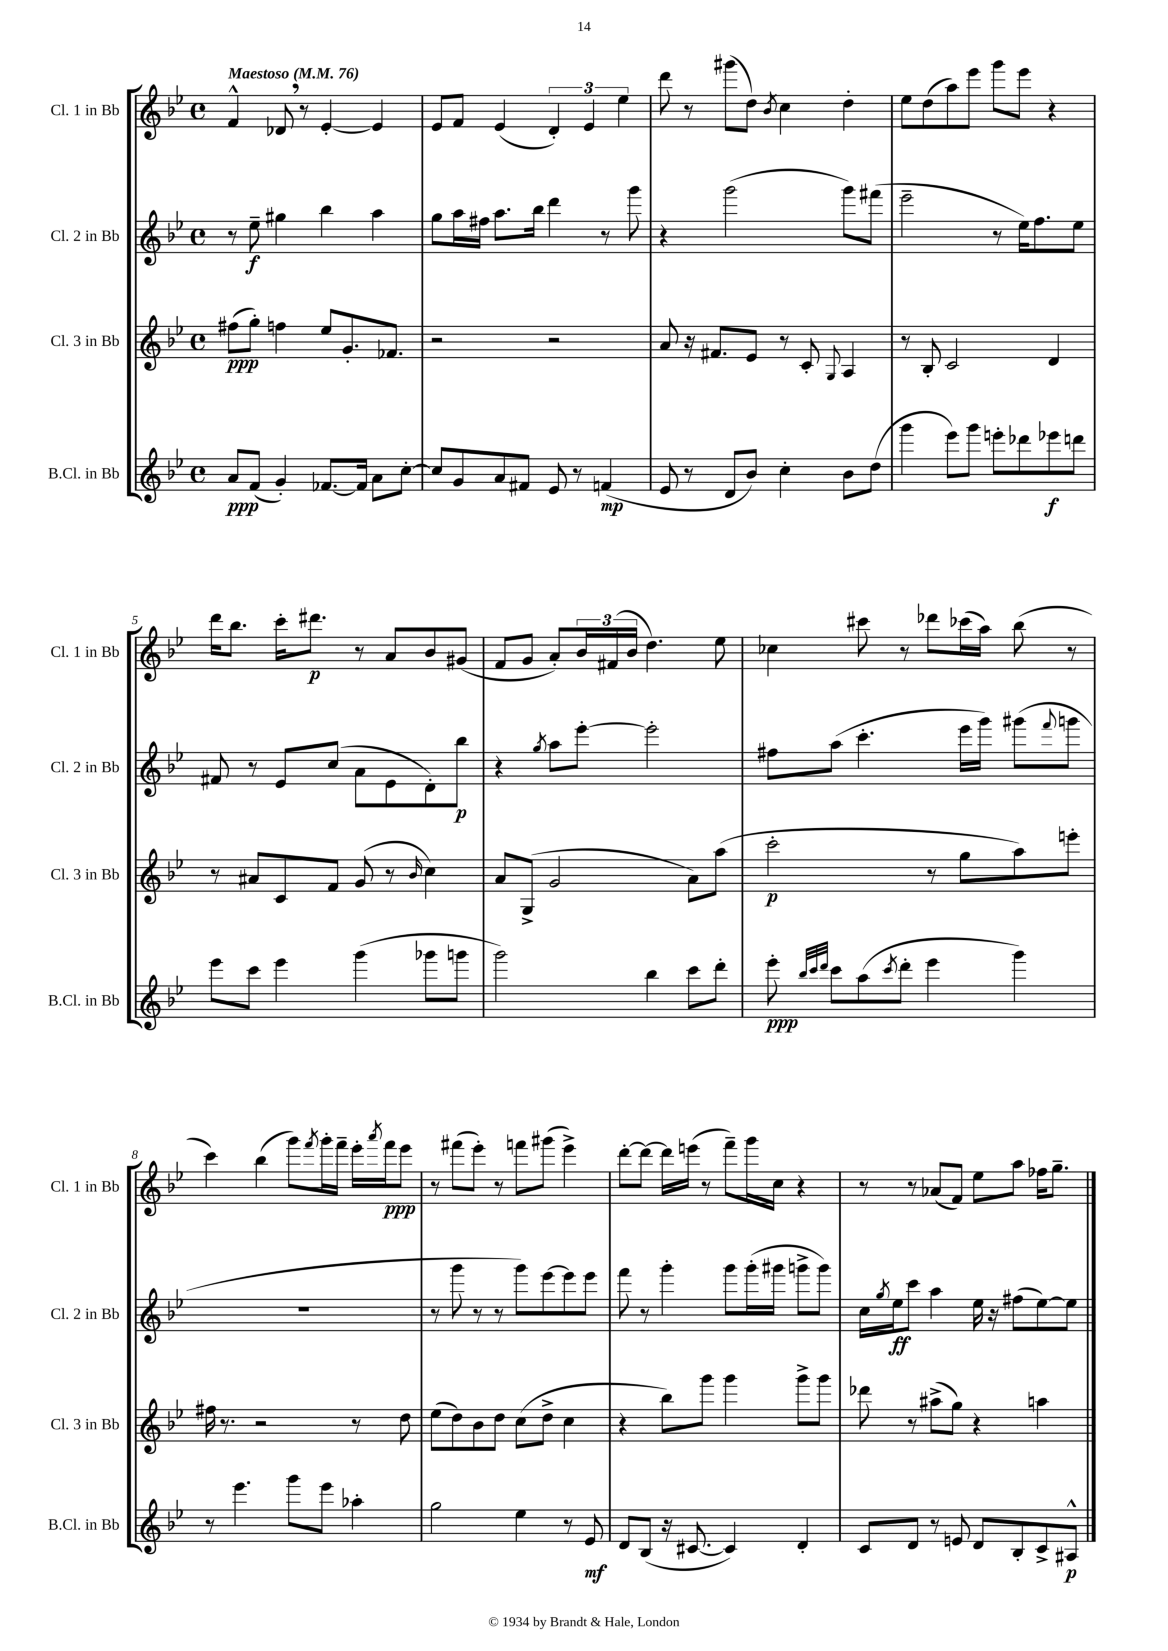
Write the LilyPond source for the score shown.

<<
\new StaffGroup <<
\new Staff = "s0" \with { instrumentName = "Cl. 1 in Bb" shortInstrumentName = "Cl. 1 in Bb" } {
    \clef treble \key bes \major \defaultTimeSignature \time 4/4 \tempo "Maestoso" 4 = 76
    f'4-^ des'8 \breathe r8 ees'4~-. ees'4 |
    ees'8 f'8 ees'4( \tuplet 3/2 { d'4-.) ees'4 ees''4 } |
    d'''8 r8 gis'''8( d''8) \acciaccatura { bes'8 } c''4 d''4-. |
    ees''8 d''8( a''8) ees'''8 g'''8 ees'''8 r4 |
    d'''16 bes''8. c'''16-. dis'''8.\p r8 a'8 bes'8 gis'8( |
    f'8 g'8 a'8-.) \tuplet 3/2 { bes'16 fis'16( bes'16 } d''4.) ees''8 |
    ces''4 cis'''8 r8 des'''8 ces'''16( a''16) bes''8( r8 |
    c'''4) bes''4( g'''8) \acciaccatura { f'''8 } g'''16-. f'''16-- ees'''16-. \acciaccatura { a'''8 } f'''16\ppp ees'''8 |
    r8 fis'''8( ees'''8-.) r8 f'''8 gis'''8( ees'''4->) |
    d'''8~-. d'''8~ d'''16 e'''16( r8 f'''8--) g'''16 c''16 r4 |
    r8 r8 aes'8( f'8) ees''8 a''8 fes''16 g''8.-- \bar "|." |
}
\new Staff = "s1" \with { instrumentName = "Cl. 2 in Bb" shortInstrumentName = "Cl. 2 in Bb" } {
    \clef treble \key bes \major \defaultTimeSignature \time 4/4
    r8 ees''8--\f gis''4 bes''4 a''4 |
    g''8 a''16 fis''16 a''8. bes''16 d'''4 r8 g'''8 |
    r4 g'''2( g'''8) fis'''8( |
    ees'''2-- r8 ees''16) f''8. ees''8 |
    fis'8 r8 ees'8 c''8( a'8 ees'8 d'8-.) bes''8\p |
    r4 \acciaccatura { g''8 } a''8 ees'''8~-. ees'''2-. |
    fis''8 a''8( c'''4.-. ees'''16 g'''16) gis'''8( \appoggiatura { f'''8 } g'''8 |
    R1 |
    r8 g'''8 r8 r8 g'''8) ees'''8~ ees'''8 ees'''8 |
    f'''8 r8 g'''4-. g'''8 g'''16-.( gis'''16 g'''8-> g'''8) |
    c''16 \acciaccatura { g''8 } ees''16\ff c'''8 a''4 ees''16 r16 fis''8( ees''8~) ees''8 \bar "|." |
}
\new Staff = "s2" \with { instrumentName = "Cl. 3 in Bb" shortInstrumentName = "Cl. 3 in Bb" } {
    \clef treble \key bes \major \defaultTimeSignature \time 4/4
    fis''8\ppp( g''8-.) f''4 ees''8 g'8.-. fes'8. |
    r2 r2 |
    a'8 r16 fis'8. ees'8 r8 c'8-. \appoggiatura { g8 } a4 |
    r8 bes8-. c'2 d'4 |
    r8 ais'8 c'8 f'8 g'8( r8 \grace { bes'16 } c''4) |
    a'8 g8->( g'2 a'8) a''8( |
    c'''2-.\p r8 g''8 a''8) e'''8-. |
    fis''16 r8. r2 r8 d''8 |
    ees''8( d''8) bes'8 d''8 c''8( d''8-> c''4 |
    r4 bes''8) g'''8 g'''4 g'''8-> g'''8 |
    des'''8 r8 ais''8->( g''8) r4 a''4 \bar "|." |
}
\new Staff = "s3" \with { instrumentName = "B.Cl. in Bb" shortInstrumentName = "B.Cl. in Bb" } {
    \clef treble \key bes \major \defaultTimeSignature \time 4/4
    a'8\ppp f'8( g'4-.) fes'8.~ fes'16 a'8 c''8~-. |
    c''8 g'8 a'8 fis'8 ees'8 r8 f'4\mp( |
    ees'8 r8 d'8 bes'8) c''4-. bes'8 d''8( |
    g'''4 ees'''8) g'''8 e'''8-. des'''8 ees'''8\f d'''8 |
    ees'''8 c'''8 ees'''4 g'''4( ges'''8 g'''8 |
    g'''2) bes''4 c'''8 d'''8-. |
    ees'''8-.\ppp \grace { bes''32 c'''32 d'''32 } c'''8 a''8( \acciaccatura { c'''8 } d'''8-. ees'''4 g'''4) |
    r8 ees'''4. g'''8 ees'''8 aes''4-. |
    g''2 ees''4 r8 ees'8\mf |
    d'8 bes8( r16 cis'8.~ cis'4) d'4-. |
    c'8 d'8 r8 e'8 d'8 bes8-. c'8-> ais8-^\p \bar "|." |
}
>>
>>
